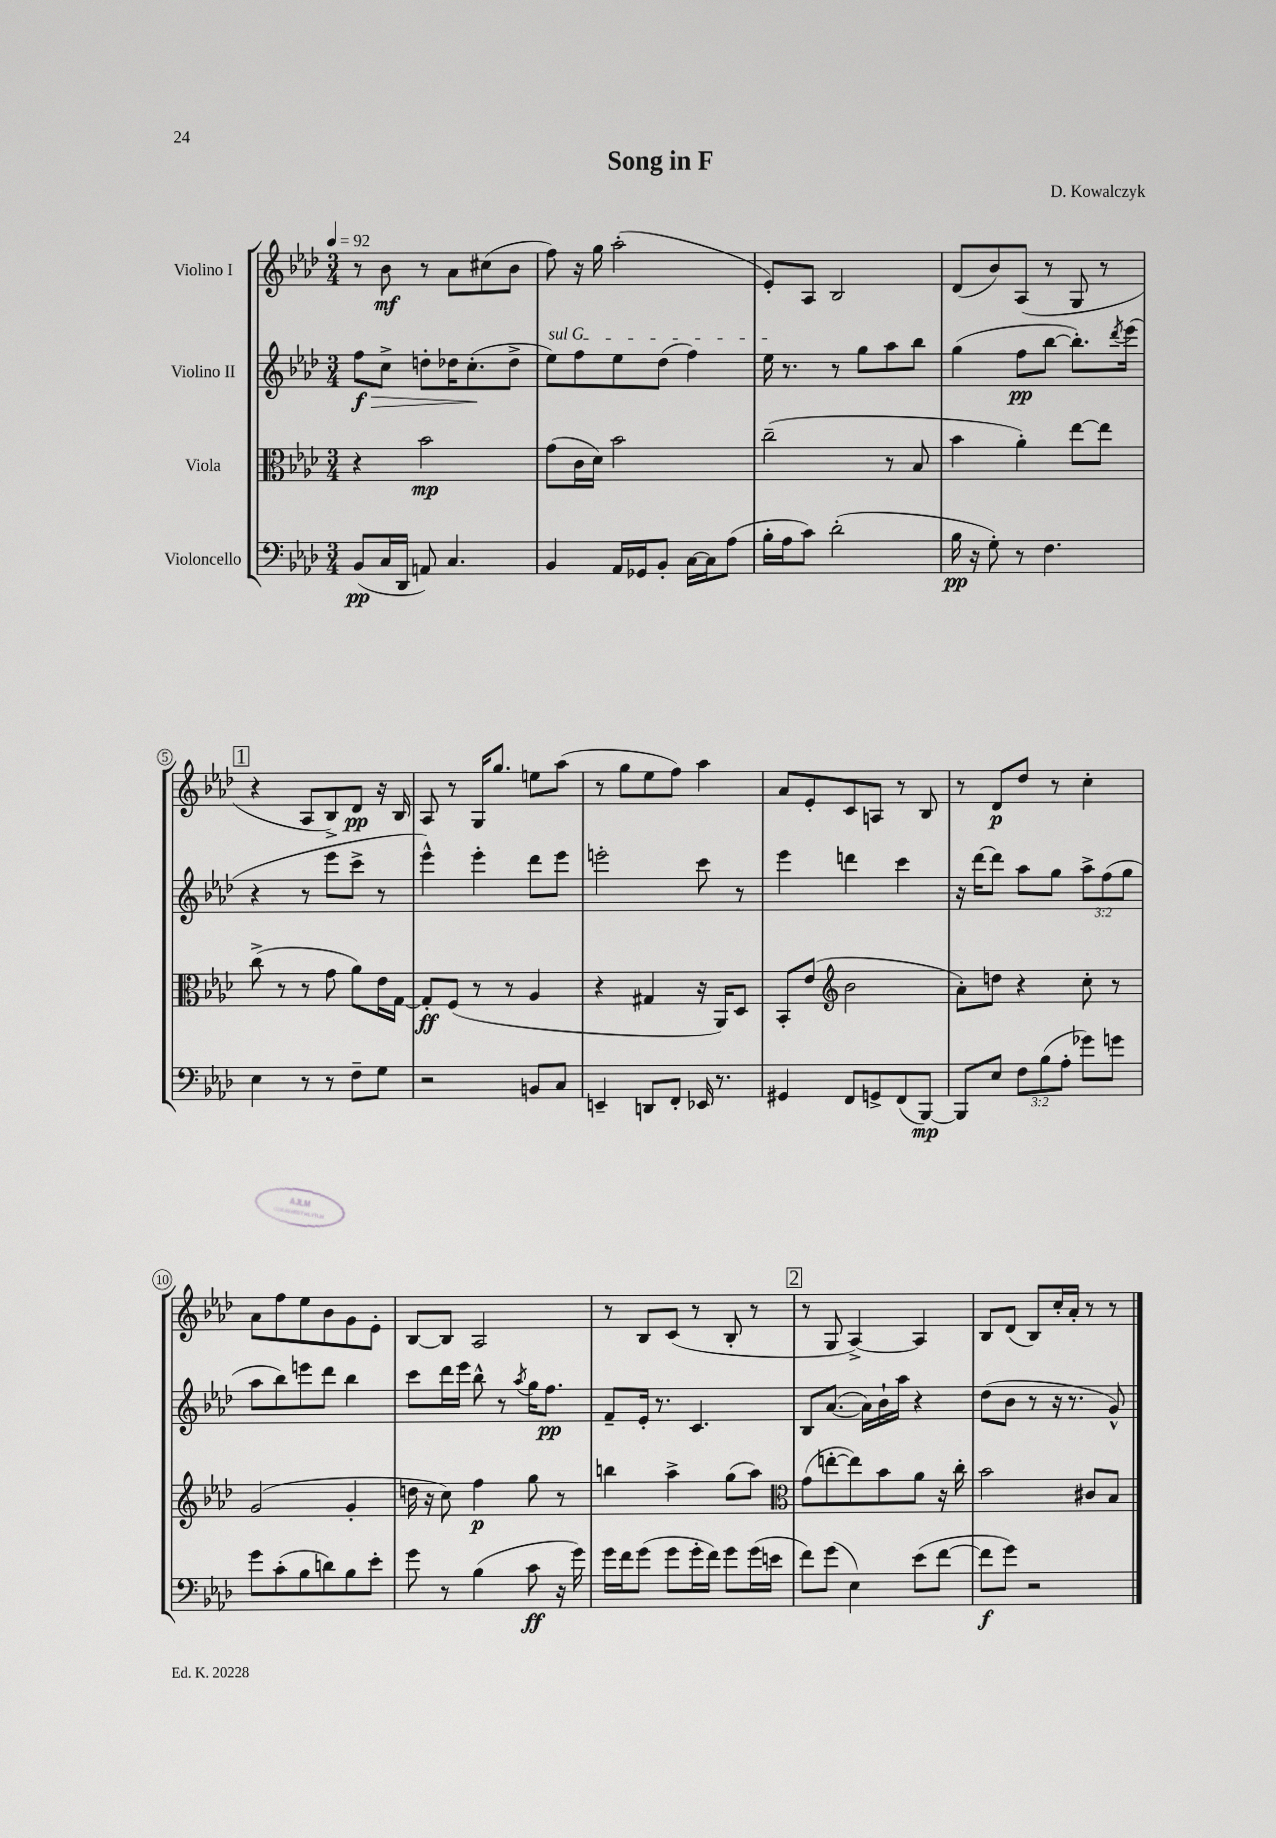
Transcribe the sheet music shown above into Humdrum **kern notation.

**kern	**kern	**kern	**kern
*staff4	*staff3	*staff2	*staff1
*clefF4	*clefC3	*clefG2	*clefG2
*k[b-e-a-d-]	*k[b-e-a-d-]	*k[b-e-a-d-]	*k[b-e-a-d-]
*M3/4	*M3/4	*M3/4	*M3/4
*MM92	*MM92	*MM92	*MM92
(8BB-/L	4r	8ff\L	8r
16C/L	.	8cc^\J	8b-\
16DD-/JJ	.	.	.
8AA/)	2b-\	8dd'\L	8r
4.C/	.	16dd-\K	8a-\L
.	.	(8.cc'\	.
.	.	.	(8cc#\
.	.	8dd-^\J	8b-\J
=	=	=	=
4BB-/	(8g\L	8ee-\L)	8ff\)
.	16c\L	8ff\	16r
.	16d-\JJ)	.	16gg\
16AA-/LL	2b-\	8ee-\	(2aa-'\
16GG-/J	.	.	.
8BB-'/J	.	(8dd-\J	.
[16C\LL	.	4ff\)	.
16C\]J	.	.	.
(8A-\J	.	.	.
=	=	=	=
16B-'\LL	(2cc~\	16ee-\	8e-'/L)
16A-\J	.	8.r	.
8c\J)	.	.	8A-/J
(2d-'\	.	8r	2B-/
.	.	8gg\L	.
.	8r	8aa-\	.
.	8B-/	8bb-\J	.
=	=	=	=
16B-\	4b-\	(4gg\	(8d-/L
16r	.	.	.
8G'\)	.	.	8b-/)
8r	4a-'\)	8ff\L	(8A-/J
4.F\	.	[8bb-\J	8r
.	[8ee-\L	8.bb-'\]L)	8G/
.	8ee-\]J	.	8r
.	.	8qddd-/	.
.	.	(16eee-\Jk	.
=	=	=	=
4E-\	(8cc^\	4r	4r
.	8r	.	.
8r	8r	8r	8A-/L
8r	8g\	8eee-\L	8B-^/)
8F~\L	8a-\L)	8ccc^\J	8d-/J
8G\J	16e-\L	8r	16r
.	[16G\JJ	.	16B-/
=	=	=	=
2r	8G'/]L	4eee-^^\)	8A-/
.	(8F/J	.	8r
.	8r	4eee-'\	16G/LK
.	.	.	8.gg/J
.	8r	.	.
8BB/L	4A-/	8ddd-\L	8ee\L
8C/J	.	8eee-\J	(8aa-\J
=	=	=	=
4EE~/	4r	2eee'\	8r
.	.	.	8gg\L
8DD/L	4G#/	.	8ee-\
8FF'/J	.	.	8ff\J)
16EE-/	16r	8ccc\	4aa-\
8.r	16AA-/LK)	.	.
.	8D-/J	8r	.
=	=	=	=
4GG#/	8BB-'/L	4eee-\	8a-/L
.	(8e-/J	.	8e-'/
*	*clefG2	*	*
8FF/L	2b-\	4ddd\	8c/
8GG^/	.	.	8A/J
(8FF/	.	4ccc\	8r
[8BBB-/J)	.	.	8B-/
=	=	=	=
8BBB-/]L	8a-'\L)	16r	8r
.	.	[16ddd-\LK	.
8E-/J	8dd\J	8ddd-\]J	8d-/L
12F\L	4r	8aa-\L	8dd-/J
(12B-\	.	.	.
.	.	8gg\J	8r
12A-'\J	.	.	.
8g-\L)	8cc'\	12aa-^\L	4cc'\
.	.	(12ff\	.
8g\J	8r	.	.
.	.	12gg\J	.
=	=	=	=
8g\L	(2g/	8aa-\L	8a-\L
(8c'\	.	8bb-\)	8ff\
8B-\	.	8eee\	8ee-\
8d\)	.	8ddd-\J	8b-\
8B-\	4g'/	4bb-\	8g\
8e-'\J	.	.	8e-'\J
=	=	=	=
8g\	16dd\	8ccc\L	[8B-/L
.	16r	.	.
8r	8cc\)	16ddd-\L	8B-/]J
.	.	16eee-\JJ	.
(4B-\	4ff\	8bb-^^\	2A-/
.	.	8r	.
.	.	8qaa-/	.
8c\	8gg\	16gg\LK	.
.	.	8.ff\J	.
16r	8r	.	.
16g\)	.	.	.
=	=	=	=
16g\LL	4bb\	8f~/L	8r
16f\J	.	.	.
(8g\J	.	16e-'/Jk	8B-/L
.	.	8.r	.
8g\L	4aa-^\	.	(8c/J
16g'\L	.	4.c/	8r
16f\JJ)	.	.	.
8g\L	(8gg\L	.	8B-'/
(16g\L	8aa-\J)	.	8r
16e\JJ	.	.	.
=	=	=	=
*	*clefC3	*	*
8f\L)	(8g\L	8B-/L	8r
(8g\J	[8ee'\	([8.a-/J	8G/
4E-\)	8ee\])	.	[4A-^/)
.	.	16a-\]LL)	.
.	8b-\	16b-`\	.
.	.	16aa-\JJ	.
(8e-\L	8a-\J	4r	4A-/]
[8f\J	16r	.	.
.	16cc'\	.	.
=	=	=	=
8f\]L	2b-\	(8dd-\L	8B-/L
8g\J)	.	8b-\J	(8d-/J
2r	.	8r	8B-/L)
.	.	16r	16cc'/L
.	.	8.r	16a-'/JJ
.	8c#/L	.	8r
.	8B-/J	8g^^/)	8r
==	==	==	==
*-	*-	*-	*-
